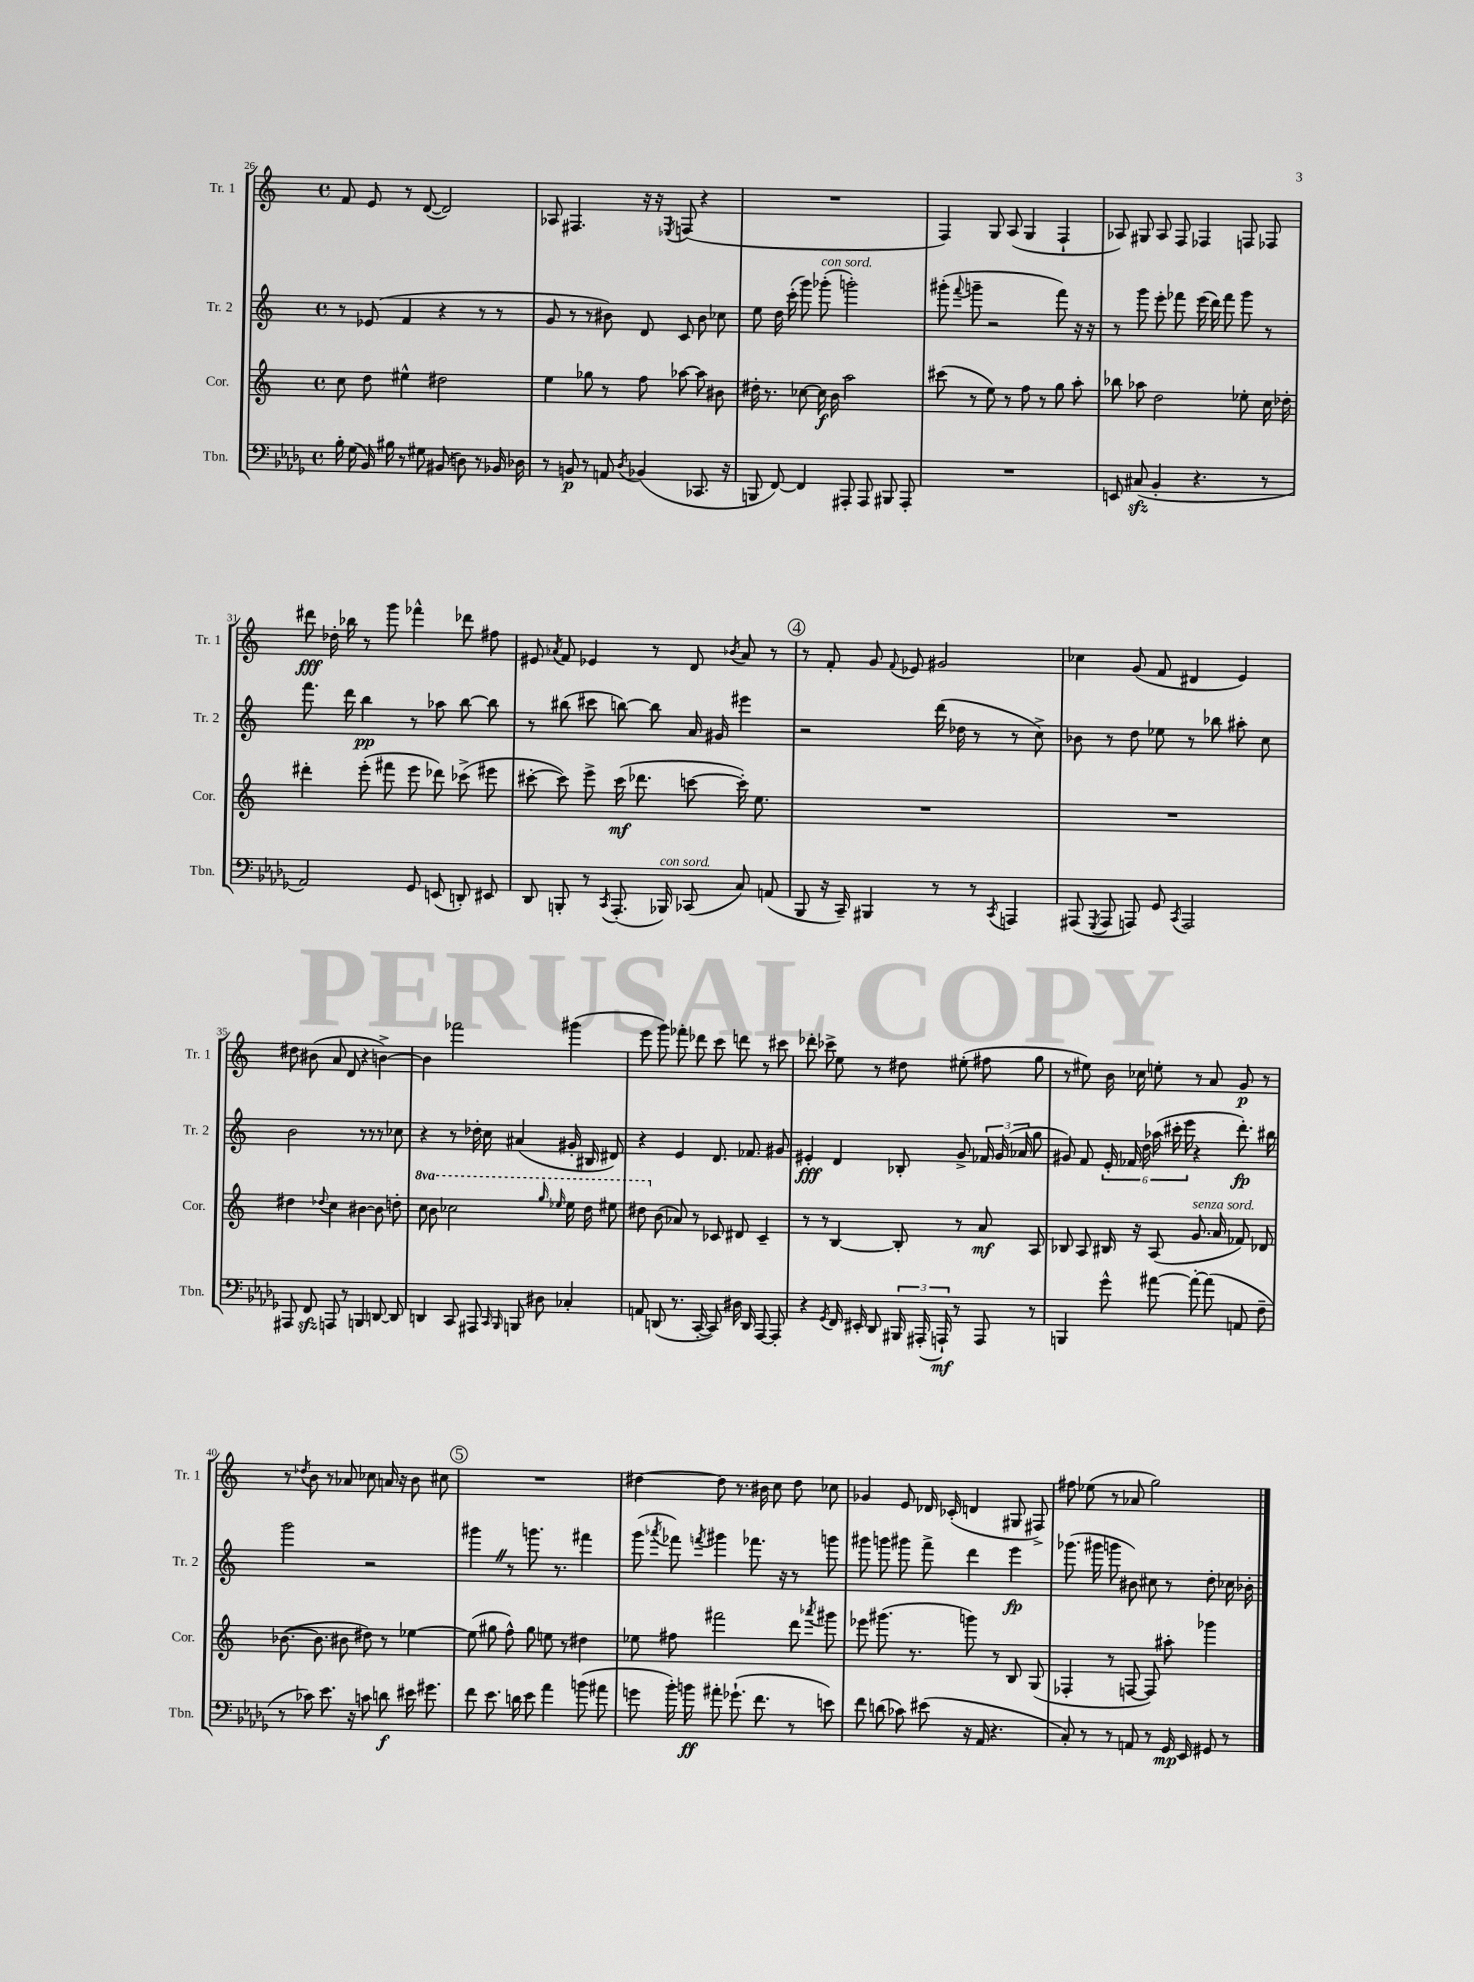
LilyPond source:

<<
\new StaffGroup <<
\new Staff = "s0" \with { instrumentName = "Tr. 1" shortInstrumentName = "Tr. 1" } {
    \clef treble \key c \major \defaultTimeSignature \time 4/4
    \autoBeamOff f'8 e'8 r8 d'8~( d'2) |
    aes8 fis4. r16 r16 \acciaccatura { ees8 } f8( r4 |
    R1 |
    f4) g8 a8( g4 f4-! |
    aes8) gis8 aes8 f8 fes4 f8 fes8 |
    dis'''8\fff des''16-. bes''16 r8 g'''8 fes'''4-^ des'''8 fis''8 |
    eis'8 \acciaccatura { aes'8 } f'8 ees'4 r8 d'8 \acciaccatura { bes'8 } aes'8 r8 |
    \mark \markup { \circle "4" } r8 f'8-. g'8 \appoggiatura { f'8 } ees'8 gis'2 |
    ces''4 g'8( f'8 dis'4 e'4) |
    dis''8 bis'8( a'8 d'8 r4 b'4~->) |
    b'4 fes'''2 gis'''4( |
    e'''8 g'''8) fes'''8-. des'''8 c'''8 d'''8 r8 cis'''8 |
    des'''8-. ces'''8-> e''8 r8 dis''8 eis''8-.( fis''8 g''8 |
    r8 eis''8) b'16 ces''16 e''8-. r8 a'8 g'8\p r8 |
    r8 \acciaccatura { des''8 } b'8 r8 aes'8 ces''8 a'16 r16 b'8 cis''8 |
    \mark \markup { \circle "5" } R1 |
    dis''4~ dis''8 r8. bis'16 c''8 dis''8 ces''8 |
    ges'4 e'8 des'16 ces'16-.( d'4 gis8 fis8->) |
    fis''8 ees''8( r8 aes'8 g''2) \bar "|." |
}
\new Staff = "s1" \with { instrumentName = "Tr. 2" shortInstrumentName = "Tr. 2" } {
    \clef treble \key c \major \defaultTimeSignature \time 4/4
    \autoBeamOff r8 ees'8( f'4 r4 r8 r8 |
    g'8 r8 r8 bis'8) d'8 c'8 bis'8 ces''8 |
    e''8 d''16 c'''16-.( g'''8) ges'''8-.^\markup { \italic "con sord." }( g'''2-.) |
    gis'''8-.( \appoggiatura { f'''8 } g'''8-- r2 f'''8) r16 r16 |
    r8 g'''8 e'''8-. fes'''8 e'''16( d'''16) fes'''8 g'''8 r8 |
    f'''8. d'''16 b''4\pp r8 aes''8 b''8~ b''8 |
    r8 bis''8( cis'''8 b''8~) b''8 a'16 gis'16 eis'''4 |
    \mark \markup { \circle "4" } r2 d'''16( des''16 r8 r8 c''8->) |
    bes'8 r8 d''8 ees''8 r8 bes''8 ais''8-. c''8 |
    b'2 r8 r8 r8 ces''8 |
    r4 r8 des''16-. c''16 ais'4( gis'16-. bis16 dis'8) |
    r4 e'4 d'8. fes'8. gis'8 |
    eis'4-.\fff d'4 bes8-. g'8-> \tuplet 3/2 { fes'16 g'16( aes'16 } g''8 |
    gis'8) f'8 \tuplet 6/4 { e'16-. fes'16 d''16 aes''16( cis'''16-. e'''16 } r4 d'''8.-.\fp) bis''16 |
    g'''2 r2 |
    \mark \markup { \circle "5" } gis'''4 \once \override BreathingSign.text = \markup { \musicglyph "scripts.caesura.straight" } \breathe r8 g'''8. r8. fis'''4 |
    g'''8( \acciaccatura { aes'''8 } fes'''8) \acciaccatura { f'''8 } gis'''4 fes'''8. r16 r8 g'''8 |
    gis'''8 g'''8 gis'''8 f'''8-> d'''4 e'''4\fp |
    ges'''8.( gis'''16 g'''8 bis'8) cis''8 r8 d''8-. ces''16 bes'16-. \bar "|." |
}
\new Staff = "s2" \with { instrumentName = "Cor." shortInstrumentName = "Cor." } {
    \clef treble \key c \major \defaultTimeSignature \time 4/4 \set Staff.ottavationMarkups = #ottavation-simple-ordinals
    \autoBeamOff c''8 d''8 eis''4-^ dis''2 |
    e''4 ges''8 r8 f''8 aes''8~ aes''8 bis'8 |
    dis''16-. r8. ces''8~ ces''16\f b'16 a''2 |
    cis'''8( r8 e''8) r8 f''8 r8 g''8 a''8-. |
    bes''8 aes''8 d''2 ees''8-. c''16 des''16-. |
    dis'''4-. e'''8-.( fis'''8 e'''8 des'''8) ces'''8->( eis'''8 |
    cis'''8~-. cis'''8) e'''8-> cis'''16\mf( des'''8. c'''8~ c'''16-.) e''8. |
    \mark \markup { \circle "4" } R1 |
    R1 |
    dis''4 \appoggiatura { des''8 } c''4 bis'4~ bis'8 d''8-. |
    \ottava #1 c'''8 b''8 ces'''2 \grace { g'''16 ees'''16 } ees'''16 d'''16 eis'''8 |
    dis'''8 \ottava #0 b'8( aes'8) r8 ces'8 dis'8 ces'4-- |
    r8 r8 b4~ b8-. r8 a'8\mf a8 |
    bes8 a8 bis16 r16 a8( g'8.^\markup { \italic "senza sord." } a'16 fes'8) des'8 |
    bes'8.~( bes'8. bis'8 dis''8) r8 ees''4~ |
    \mark \markup { \circle "5" } ees''8( gis''8 f''8-^) gis''8 e''8 r8 dis''4 |
    ees''8 fis''8 fis'''2 d'''8 \acciaccatura { aes'''8 } gis'''8 |
    ees'''8 gis'''8.( r8. g'''8) r8 b8 g8( |
    fes4-. r8 f8~ f8) ais''8-. ges'''4 \bar "|." |
}
\new Staff = "s3" \with { instrumentName = "Tbn." shortInstrumentName = "Tbn." } {
    \clef bass \key des \major \defaultTimeSignature \time 4/4
    \autoBeamOff bes16-. ges16( bes,16) bis16 r8 gis8 bis,8( d8) r8 bes,16 des16 |
    r8 b,8\p r8 a,8 \acciaccatura { des8 } bes,4( ces,8. r16 |
    b,,8 f,8~) f,4 ais,,8-. ais,,8 bis,,8 ais,,8-. |
    R1 |
    e,8 cis8\sfz( bes,4-. r4. r8 |
    aes,2) ges,8 e,8( d,8-.) eis,8 |
    des,8 b,,8-. r8 \acciaccatura { c,8 } aes,,8.-.( bes,,16^\markup { \italic "con sord." }) ces,8( c8) a,8( |
    \mark \markup { \circle "4" } bes,,8 r16 c,16--) bis,,4 r8 r8 \acciaccatura { c,8 } a,,4 |
    ais,,8( \acciaccatura { ges,,8 } ais,,8 a,,8) ges,8 \acciaccatura { c,8 } a,,2 |
    ais,,8 f,8\sfz a,,8 r8 b,,4 d,8~ d,8 |
    d,4 c,8 ais,,8 \grace { c,16 bes,,16 } b,,8 dis8 ces4-. |
    a,8 d,8( r8. c,16~-. c,8) dis16 d,16 aes,,8~ aes,,8-. |
    r4 \acciaccatura { ges,8 } f,16 eis,16-. des,8 \tuplet 3/2 { bis,,16 ais,,16-.( a,,16-!\mf) } r8 a,,8 r8 |
    b,,4 ges'8-^ ais'8~ ais'8~-. ais'8( a,8 f8-- |
    r8 ces'8) ees'8. r16 c'8 d'8\f eis'16 gis'8. |
    \mark \markup { \circle "5" } f'8 ees'8. d'16 ees'8 aes'4 b'8( ais'8 |
    g'8 bes'16-.) b'16\ff ais'8-. ges'8.-!( f'8. r8 e'8) |
    f'8 d'8( ces'8) eis'8( r16 aes,16 r4. |
    c8-.) r8 r8 a,8 r8 ges,16\mp ees,16 gis,8 r8 \bar "|." |
}
>>
>>
\layout { \context { \Score currentBarNumber = #26 } }
